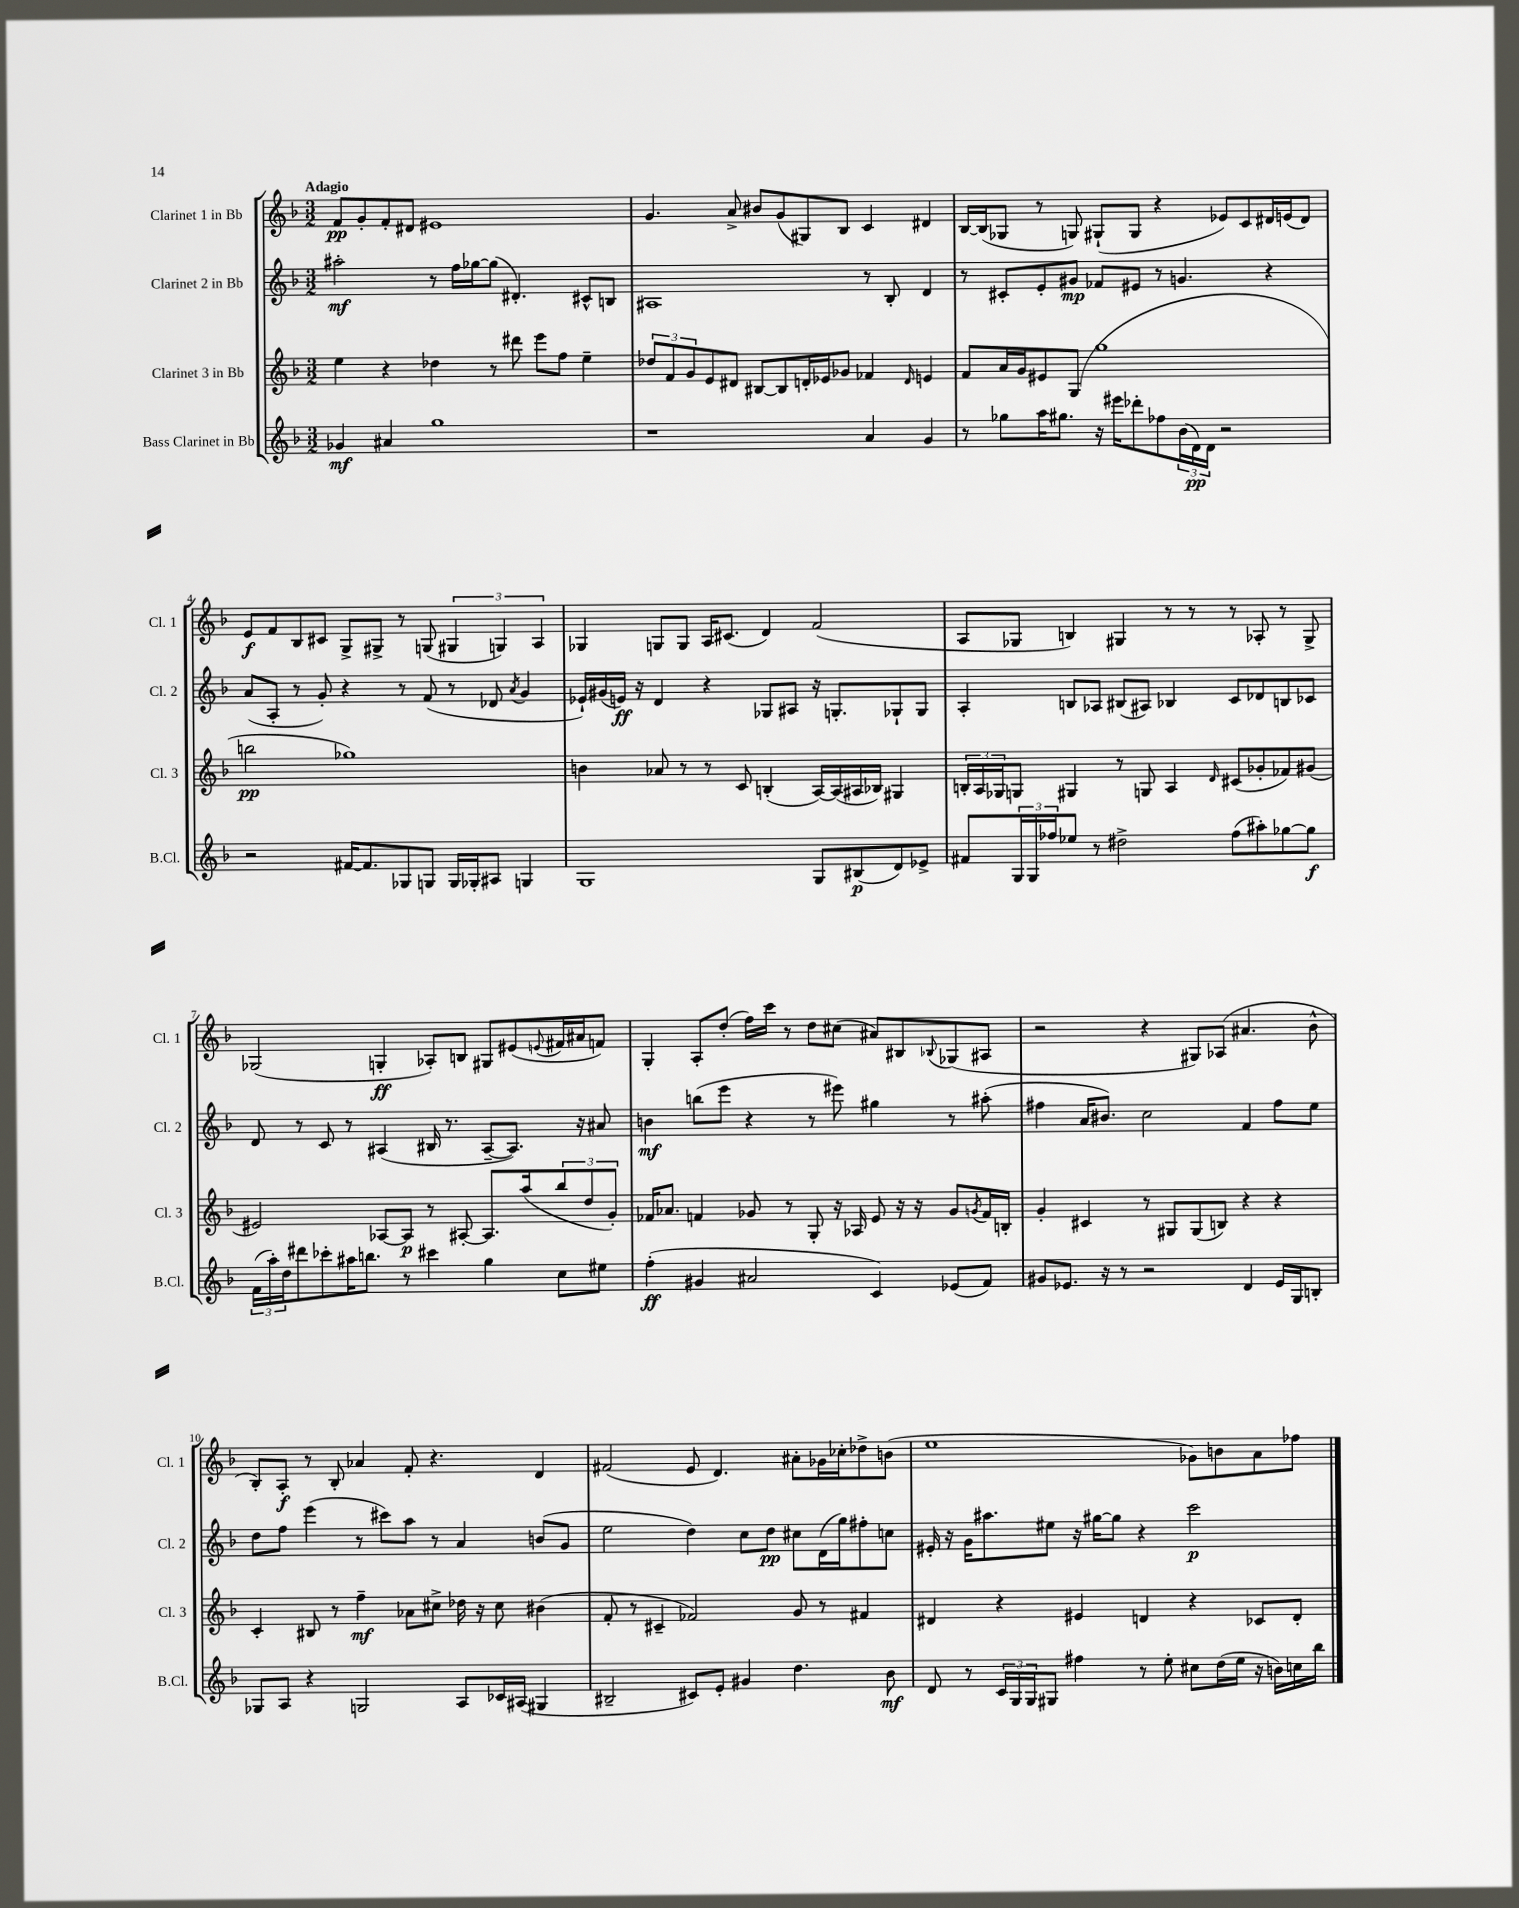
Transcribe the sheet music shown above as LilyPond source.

<<
\new StaffGroup <<
\new Staff = "s0" \with { instrumentName = "Clarinet 1 in Bb" shortInstrumentName = "Cl. 1" } {
    \clef treble \key f \major \numericTimeSignature \time 3/2 \tempo "Adagio"
    f'8\pp g'8-. f'8-. dis'8 eis'1 |
    g'4. a'8-> bis'8 g'8( gis8) bes8 c'4 dis'4 |
    bes16~ bes16( ges8 r8 g8) gis8-!( gis8 r4 ees'8) c'8 dis'16 e'16( dis'8) |
    e'8\f f'8 bes8 cis'8 g8-> gis8-> r8 g8( \tuplet 3/2 { gis4 g4) a4 } |
    ges4 g8 g8 a16 cis'8.( d'4) f'2( |
    a8 ges8 b4) gis4 r8 r8 r8 aes8-. r8 gis8-> |
    ges2( g4-.\ff aes8-.) b8 gis8 eis'8( \appoggiatura { e'8 } fis'16 ais'16 f'8) |
    g4-. a8-. d''8-.( f''16) c'''16 r8 d''8 cis''8( ais'8) bis8 \appoggiatura { bes8 } ges8( ais8 |
    r2 r4 gis8) aes8( ais'4. bes'8-^ |
    bes8-.) a8-.\f r8 bes8-. aes'4 f'8-. r4. d'4 |
    fis'2( e'8 d'4.) ais'8-. ges'16 ces''16-. des''8-> b'8( |
    e''1 ges'8) b'8 a'8 fes''8 \bar "|." |
}
\new Staff = "s1" \with { instrumentName = "Clarinet 2 in Bb" shortInstrumentName = "Cl. 2" } {
    \clef treble \key f \major \numericTimeSignature \time 3/2
    ais''2-.\mf r8 f''16 ges''16~ ges''8( dis'4.-.) cis'8-^ b8 |
    ais1 r8 bes8-. d'4 |
    r8 cis'8-. e'8-. gis'8\mp fes'8 eis'8 r8 g'4. r4 |
    a'8( a8-. r8 g'8-.) r4 r8 f'8( r8 des'8 \acciaccatura { a'8 } g'4 |
    ees'16-!) gis'16( e'16\ff) r16 d'4 r4 ges8 ais8 r16 g8.-. ges8-! ges8 |
    a4-. b8 aes8 bis8( ais8) bes4 c'8 des'8 b8 ces'8 |
    d'8 r8 c'8 r8 ais4( bis16 r8. ais8~-- ais8.) r16 ais'8 |
    b'4\mf b''8( e'''8 r4 r8 eis'''8) gis''4 r8 ais''8-.( |
    fis''4 a'16 bis'8.) c''2 f'4 fis''8 e''8 |
    d''8 f''8 e'''4( r8 cis'''8) a''8 r8 a'4 b'8( g'8 |
    e''2 d''4) c''8 d''8\pp cis''8 d'16( g''16) fis''8-. c''8 |
    eis'16-. r16 g'16 ais''8. eis''8 r16 gis''16~ gis''8 r4 c'''2\p \bar "|." |
}
\new Staff = "s2" \with { instrumentName = "Clarinet 3 in Bb" shortInstrumentName = "Cl. 3" } {
    \clef treble \key f \major \numericTimeSignature \time 3/2
    e''4 r4 des''4 r8 dis'''8 e'''8 f''8 e''4-- |
    \tuplet 3/2 { des''8 f'8 g'8 } e'8 dis'8 bis8~ bis8 d'16-. ees'16 ges'8 fes'4 \grace { d'16 } e'4 |
    f'8 a'16 g'16 eis'8 g8( g''1 |
    b''2\pp ges''1) |
    b'4 aes'8 r8 r8 c'8 b4-.( a16~) a16( ais16 bes16) gis4 |
    \tuplet 3/2 { b16-. a16 ges16 } g8 gis4 r8 g8 a4 \grace { d'16 } cis'8( ges'8-. fes'8) gis'8( |
    eis'2) aes8~ aes8\p r8 ais8~-. ais8. a''16( \tuplet 3/2 { bes''8 d''8 g'8-.) } |
    fes'16 aes'8. f'4 ges'8 r8 g8-. r16 aes16 e'8 r16 r16 ges'8 \acciaccatura { g'8 } f'16 b16-. |
    g'4-. cis'4 r8 gis8 gis8( b8) r4 r4 |
    c'4-. bis8 r8 f''4--\mf aes'8 cis''8-> des''16 r16 cis''8 bis'4( |
    f'8-. r8 cis'4-- fes'2) g'8 r8 fis'4 |
    dis'4 r4 eis'4 d'4 r4 ces'8 d'8-. \bar "|." |
}
\new Staff = "s3" \with { instrumentName = "Bass Clarinet in Bb" shortInstrumentName = "B.Cl." } {
    \clef treble \key f \major \numericTimeSignature \time 3/2
    ges'4\mf ais'4 g''1 |
    r1 a'4 g'4 |
    r8 ges''8 a''16 gis''8. r16 eis'''16 des'''8-. fes''8 \tuplet 3/2 { bes'16( d'16\pp) d'16 } r2 |
    r2 fis'16~ fis'8. ges8 g8 g16 ges16-. ais8 g4 |
    g1 g8 bis8\p( d'8) ees'8-> |
    fis'8 \tuplet 3/2 { g16 g16 fes''16 } ees''8 r8 dis''2-> fes''8( ais''8-.) ges''8~ ges''8\f |
    \tuplet 3/2 { f'16( a''16-.) d''16 } dis'''8 ces'''8-. ais''16 b''8. r8 cis'''4 g''4 c''8 eis''8 |
    f''4-.\ff( gis'4 ais'2 c'4) ees'8( f'8) |
    gis'8 ees'8. r16 r8 r2 d'4 ees'16 g16 b8-. |
    ges8 a8 r4 g2 a8 ces'16 ais16( gis4 |
    bis2-- cis'8) e'8-. gis'4 d''4. bes'8\mf |
    d'8 r8 \tuplet 3/2 { c'16 g16 g16 } gis8 fis''4 r8 e''8-. cis''8 d''16( e''16 r16 b'16) c''16 bes''16 \bar "|." |
}
>>
>>
